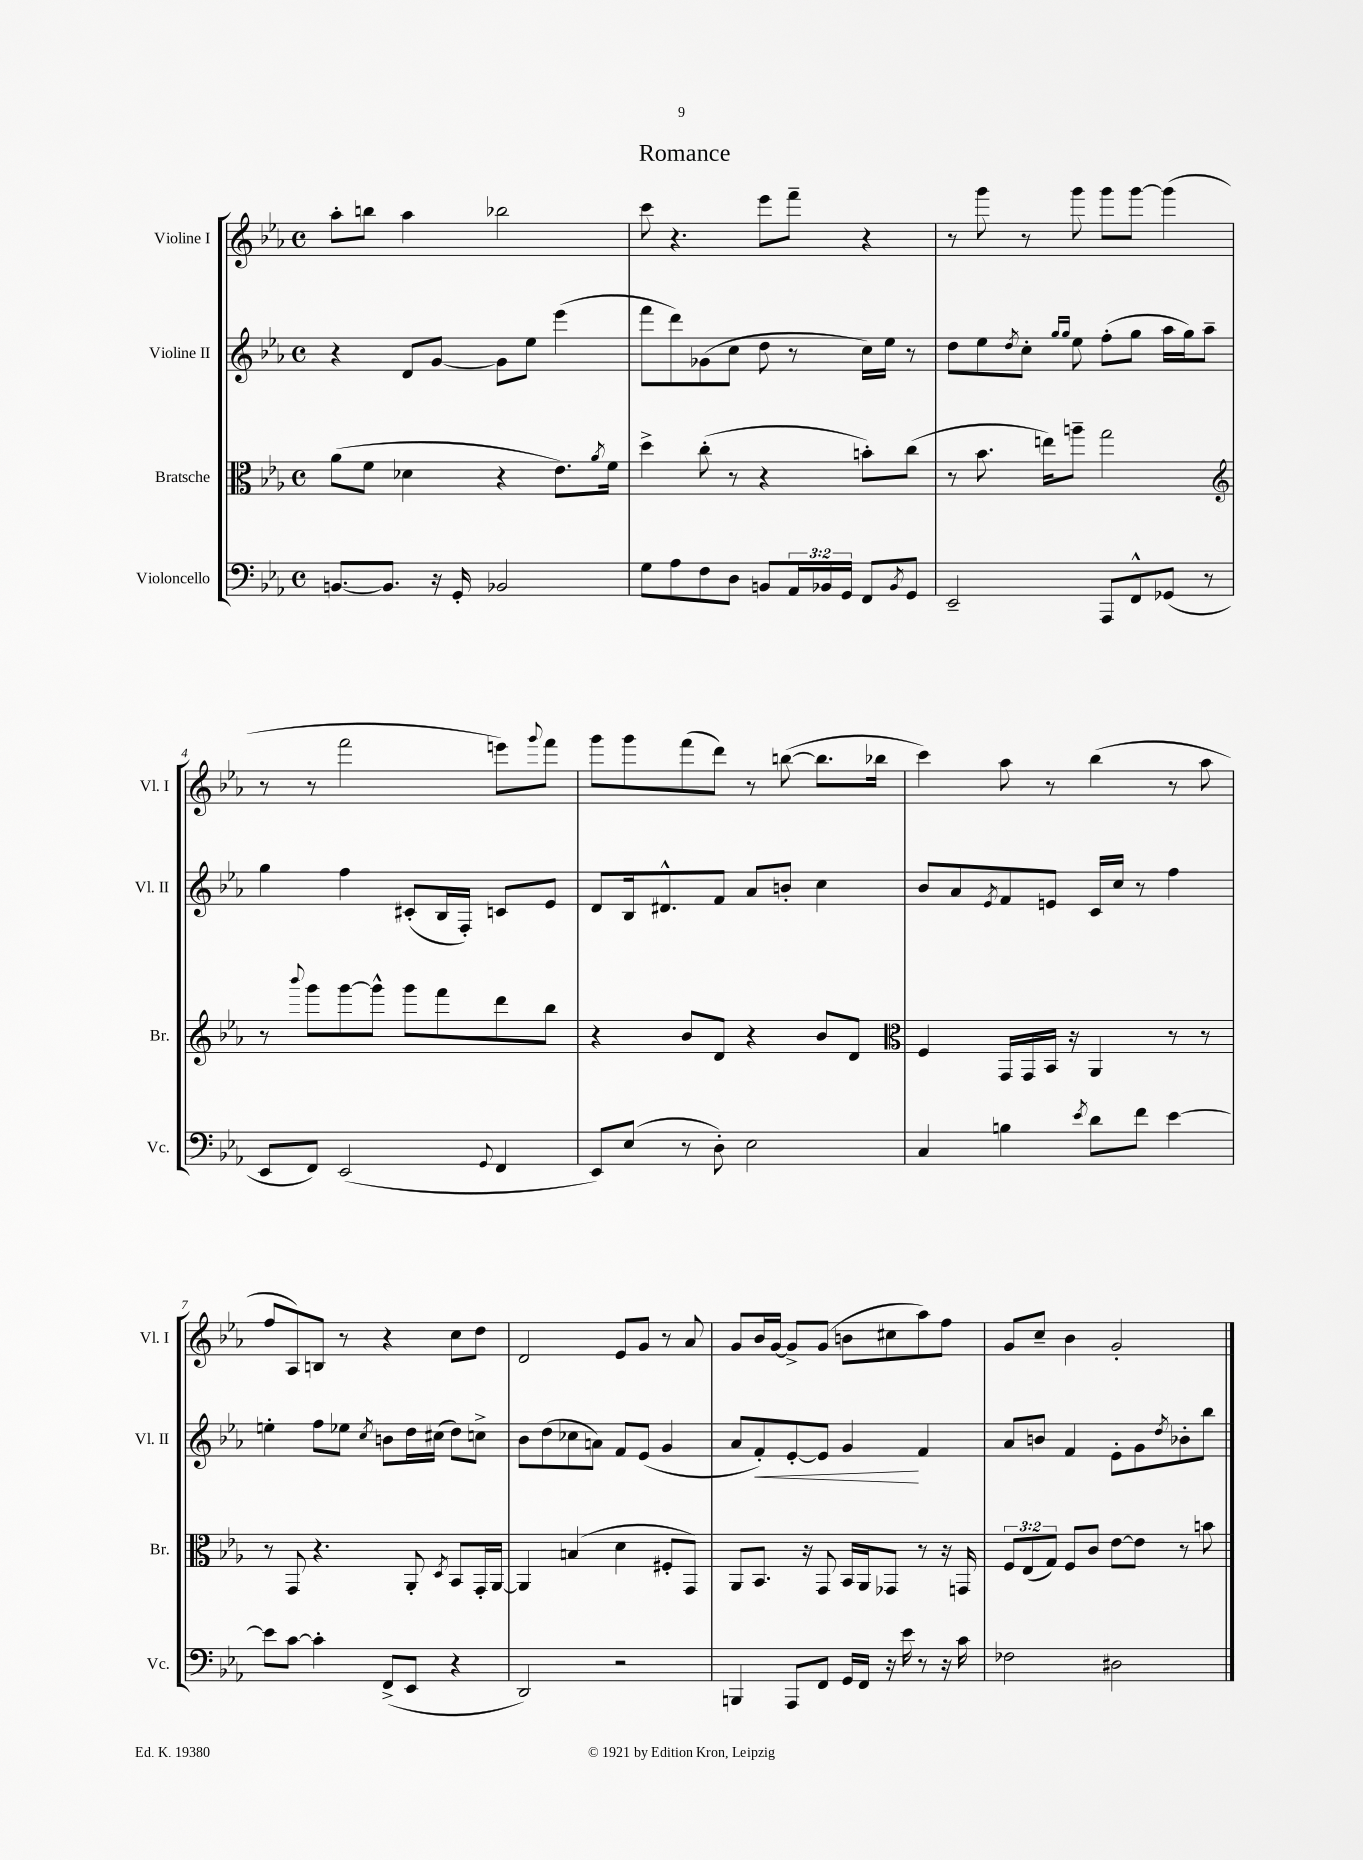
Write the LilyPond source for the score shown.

\header { title = "Romance" }
<<
\new StaffGroup <<
\new Staff = "s0" \with { instrumentName = "Violine I" shortInstrumentName = "Vl. I" } {
    \clef treble \key ees \major \defaultTimeSignature \time 4/4
    aes''8-. b''8 aes''4 bes''2 |
    c'''8 r4. ees'''8 f'''8-- r4 |
    r8 g'''8 r8 g'''8 g'''8 g'''8~ g'''4( |
    r8 r8 f'''2 e'''8) \appoggiatura { g'''8 } f'''8 |
    g'''8 g'''8 f'''8( d'''8) r8 b''8~( b''8. bes''16 |
    c'''4) aes''8 r8 bes''4( r8 aes''8 |
    f''8 aes8) b8 r8 r4 c''8 d''8 |
    d'2 ees'8 g'8 r8 aes'8 |
    g'8 bes'16 g'16~ g'8-> g'8( b'8 cis''8 aes''8) f''8 |
    g'8 c''8-- bes'4 g'2-. \bar "|." |
}
\new Staff = "s1" \with { instrumentName = "Violine II" shortInstrumentName = "Vl. II" } {
    \clef treble \key ees \major \defaultTimeSignature \time 4/4
    r4 d'8 g'8~ g'8 ees''8 ees'''4( |
    f'''8 d'''8) ges'8( c''8 d''8 r8 c''16) ees''16 r8 |
    d''8 ees''8 \acciaccatura { d''8 } c''8-. \grace { g''16 g''16 } ees''8 f''8-.( g''8 aes''16 g''16) aes''8-- |
    g''4 f''4 cis'8-.( bes16 f16-.) c'8 ees'8 |
    d'8 bes16 dis'8.-^ f'8 aes'8 b'8-. c''4 |
    bes'8 aes'8 \acciaccatura { ees'8 } f'8 e'8 c'16 c''16 r8 f''4 |
    e''4-. f''8 ees''8 \acciaccatura { c''8 } b'8 d''16 cis''16( d''8) c''8-> |
    bes'8 d''8( ces''8 a'8) f'8 ees'8( g'4 |
    aes'8 f'8-.\<) ees'8~-. ees'8 g'4\! f'4 |
    aes'8 b'8 f'4 ees'8-. g'8 \acciaccatura { d''8 } bes'8-. bes''8 \bar "|." |
}
\new Staff = "s2" \with { instrumentName = "Bratsche" shortInstrumentName = "Br." } {
    \clef alto \key ees \major \defaultTimeSignature \time 4/4 \override Staff.TupletNumber.text = #tuplet-number::calc-fraction-text
    aes'8( f'8 des'4 r4 ees'8.) \acciaccatura { aes'8 } f'16 |
    d''4-> c''8-.( r8 r4 b'8-.) c''8( |
    r8 bes'8. e''16) a''8-- g''2 |
    \clef treble r8 \appoggiatura { bes'''8 } g'''8 g'''8~ g'''8-^ g'''8 f'''8 d'''8 bes''8 |
    r4 bes'8 d'8 r4 bes'8 d'8 |
    \clef alto f4 g,16 g,16 bes,16 r16 aes,4 r8 r8 |
    r8 g,8 r4. aes,8-. \acciaccatura { d8 } bes,8 g,16-. aes,16~ |
    aes,4 b4( d'4 fis8-. g,8) |
    aes,8 bes,8. r16 g,8 bes,16 aes,16 ges,8 r8 r16 g,16 |
    \tuplet 3/2 { f8 ees8( g8) } f8 c'8 ees'8~ ees'8 r8 b'8 \bar "|." |
}
\new Staff = "s3" \with { instrumentName = "Violoncello" shortInstrumentName = "Vc." } {
    \clef bass \key ees \major \defaultTimeSignature \time 4/4 \override Staff.TupletNumber.text = #tuplet-number::calc-fraction-text
    b,8.~ b,8. r16 g,16-. bes,2 |
    g8 aes8 f8 d8 b,8 \tuplet 3/2 { aes,16 bes,16 g,16 } f,8 \acciaccatura { bes,8 } g,8 |
    ees,2-- aes,,8 f,8-^ ges,8( r8 |
    ees,8 f,8) ees,2( \appoggiatura { g,8 } f,4 |
    ees,8) ees8( r8 d8-.) ees2 |
    c4 b4 \acciaccatura { ees'8 } d'8 f'8 ees'4~ |
    ees'8 c'8~ c'4-. f,8->( ees,8 r4 |
    d,2) r2 |
    b,,4 aes,,8 f,8 g,16 f,16 r16 ees'16 r8 r16 c'16 |
    fes2 dis2 \bar "|." |
}
>>
>>
